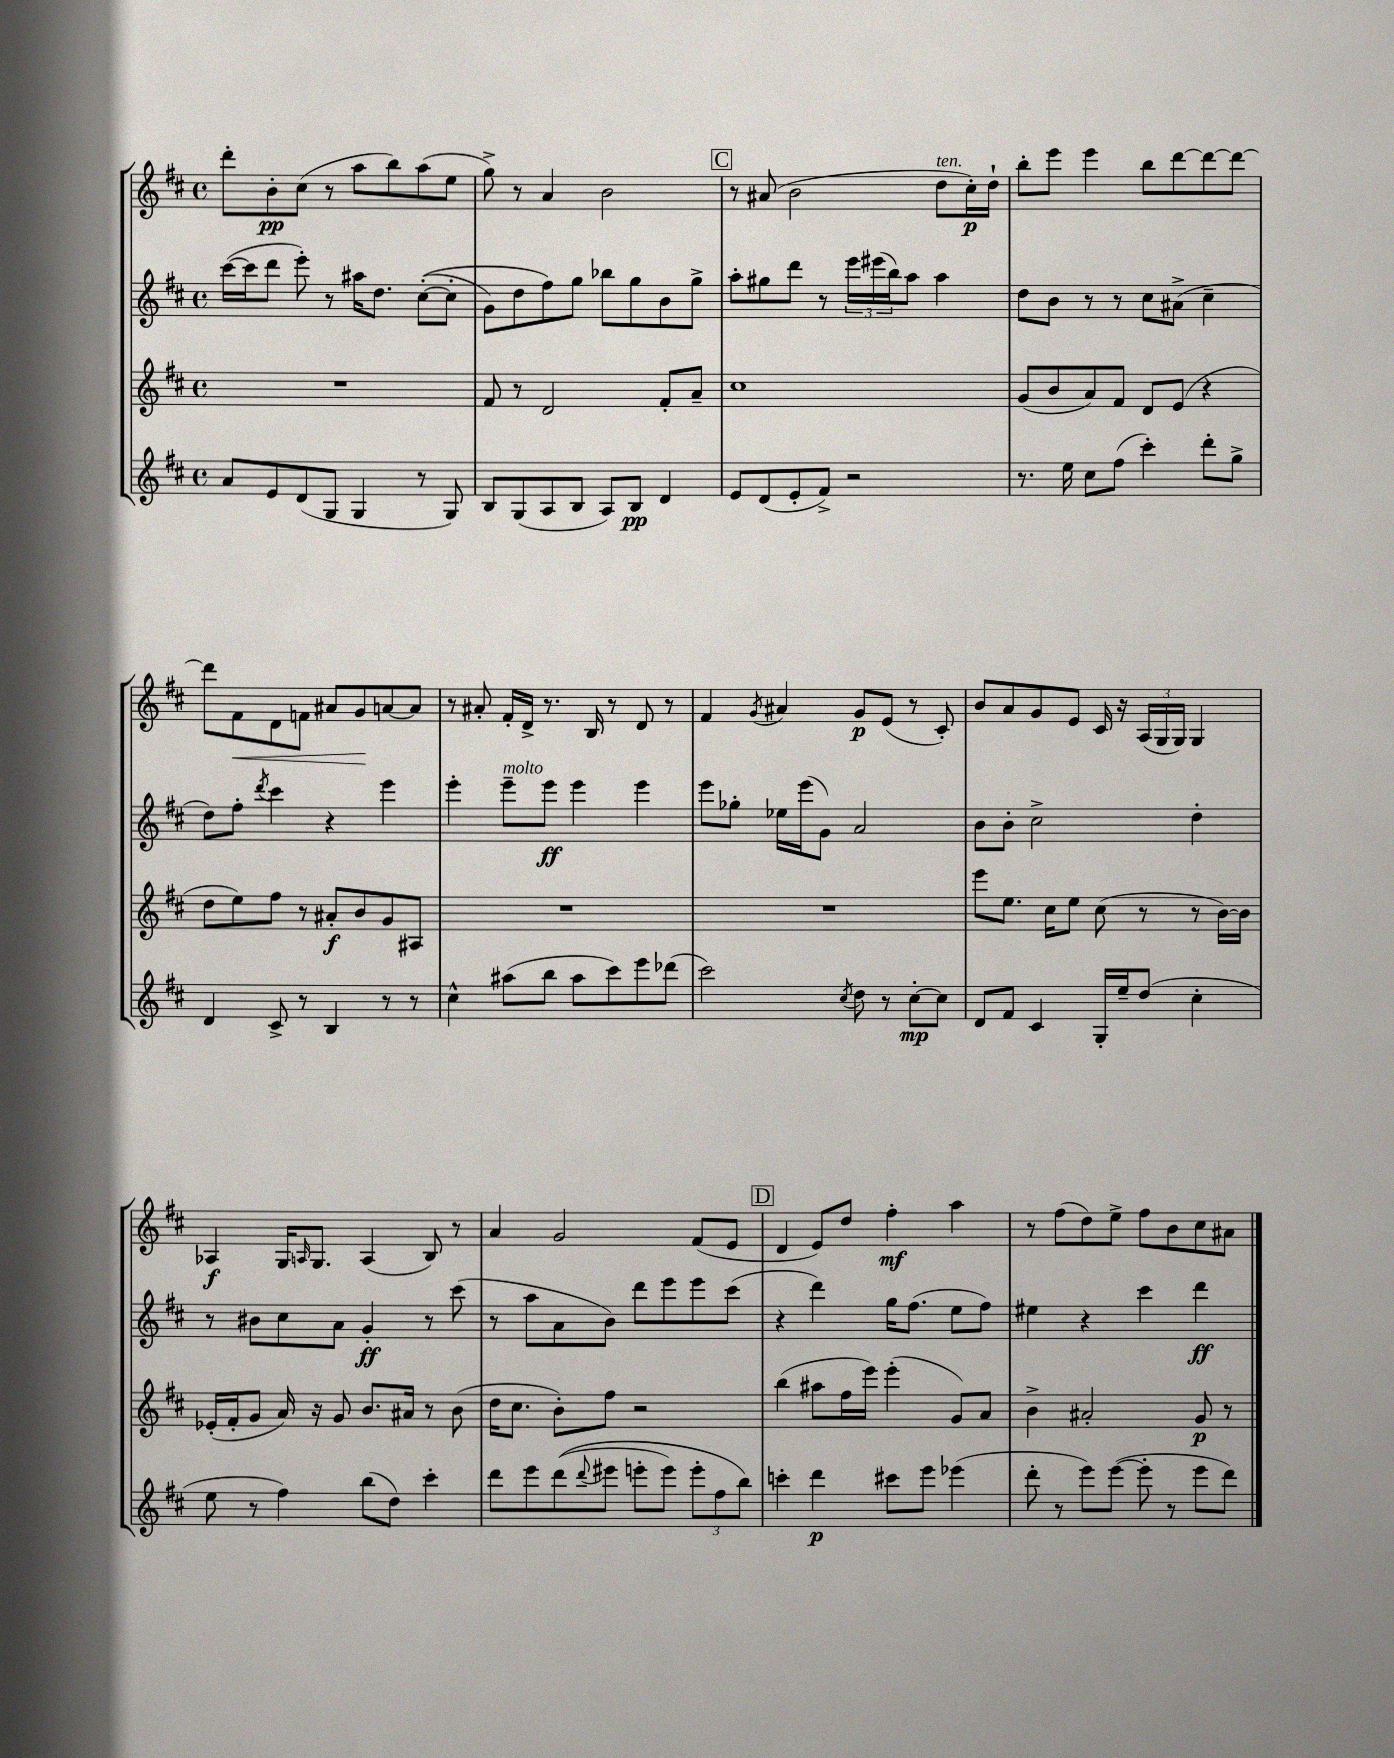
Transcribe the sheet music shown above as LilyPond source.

<<
\new StaffGroup <<
\new Staff = "s0" {
    \clef treble \key d \major \defaultTimeSignature \time 4/4
    d'''8-. b'8-.\pp cis''8( r8 a''8 b''8) a''8( e''8 |
    g''8->) r8 a'4 b'2 |
    \mark \markup { \box "C" } r8 ais'8( b'2 d''8^\markup { \italic "ten." } cis''16-.\p) d''16-! |
    b''8-. e'''8 e'''4 b''8 d'''8~ d'''8~ d'''8~ |
    d'''8 fis'8\< d'8 f'8 ais'8 g'8\! a'8~ a'8 |
    r8 ais'8-. fis'16-. d'16-> r8. b16 r8 d'8 r8 |
    fis'4 \acciaccatura { g'8 } ais'4 g'8\p e'8( r8 cis'8-.) |
    b'8 a'8 g'8 e'8 cis'16 r16 \tuplet 3/2 { a16( g16 g16) } g4 |
    aes4\f g16 \grace { a16 } g8. a4( b8) r8 |
    a'4 g'2 fis'8( e'8 |
    \mark \markup { \box "D" } d'4 e'8) d''8 fis''4-.\mf a''4 |
    r8 fis''8( d''8) e''8-> fis''8 b'8 cis''8 ais'8 \bar "|." |
}
\new Staff = "s1" {
    \clef treble \key d \major \defaultTimeSignature \time 4/4
    cis'''16~( cis'''16 d'''8 e'''8-.) r8 ais''16 d''8. cis''8~-.(\( cis''8-. |
    g'8) d''8 fis''8\) g''8 bes''8 g''8 b'8 g''8-> |
    \mark \markup { \box "C" } a''8-. gis''8 d'''8 r8 \tuplet 3/2 { e'''16 eis'''16( b''16) } a''8 a''4 |
    d''8 b'8 r8 r8 cis''8 ais'8->( cis''4-- |
    d''8) fis''8-. \acciaccatura { d'''8 } cis'''4 r4 e'''4 |
    e'''4-. e'''8--^\markup { \italic "molto" } e'''8\ff e'''4 e'''4 |
    e'''8 ges''8-. ees''16 e'''16( g'8) a'2 |
    b'8 b'8-. cis''2-> d''4-. |
    r8 bis'8 cis''8 a'8 g'4-.\ff r8 cis'''8( |
    r8 a''8 a'8 b'8) d'''8 e'''8 e'''8 cis'''8( |
    \mark \markup { \box "D" } r4 d'''4) g''16 fis''8.( e''8 fis''8) |
    eis''4 r4 cis'''4 d'''4\ff \bar "|." |
}
\new Staff = "s2" {
    \clef treble \key d \major \defaultTimeSignature \time 4/4
    R1 |
    fis'8 r8 d'2 fis'8-. a'8-- |
    \mark \markup { \box "C" } cis''1 |
    g'8( b'8 a'8) fis'8 d'8 e'8( r4 |
    d''8 e''8) fis''8 r8 ais'8-.\f b'8 g'8 ais8 |
    R1 |
    R1 |
    e'''8 e''8. cis''16 e''8 cis''8( r8 r8 b'16~) b'16 |
    ees'16-.( fis'16-. g'8 a'16) r16 g'8 b'8. ais'16 r8 b'8( |
    d''16 cis''8. b'8-.) fis''8 r2 |
    \mark \markup { \box "D" } b''4( ais''8 fis''16 e'''16) e'''4-.( g'8) a'8 |
    b'4-> ais'2-. g'8\p r8 \bar "|." |
}
\new Staff = "s3" {
    \clef treble \key d \major \defaultTimeSignature \time 4/4
    a'8 e'8 d'8( g8 g4 r8 g8) |
    b8 g8( a8 b8 a8) b8\pp d'4 |
    \mark \markup { \box "C" } e'8 d'8( e'8-. fis'8->) r2 |
    r8. e''16 cis''8 fis''8( cis'''4-.) d'''8-. g''8-> |
    d'4 cis'8-> r8 b4 r8 r8 |
    cis''4-^ ais''8( b''8 ais''8 cis'''8) e'''8 des'''8( |
    cis'''2) \acciaccatura { cis''8 } d''8 r8 cis''8~-.\mp cis''8 |
    d'8 fis'8 cis'4 g16-. e''16-- d''8( cis''4-. |
    e''8 r8 fis''4) b''8( d''8) cis'''4-. |
    d'''8 e'''8 d'''8(\( \appoggiatura { d'''8 } eis'''8 e'''8-. e'''8) \tuplet 3/2 { e'''8-. fis''8 b''8\) } |
    \mark \markup { \box "D" } c'''4-. d'''4\p cis'''8 e'''8 ees'''4( |
    d'''8-. r8 e'''8) e'''8~( e'''8-. r8 e'''8 d'''8) \bar "|." |
}
>>
>>
\layout { \context { \Score \remove "Bar_number_engraver" } }
